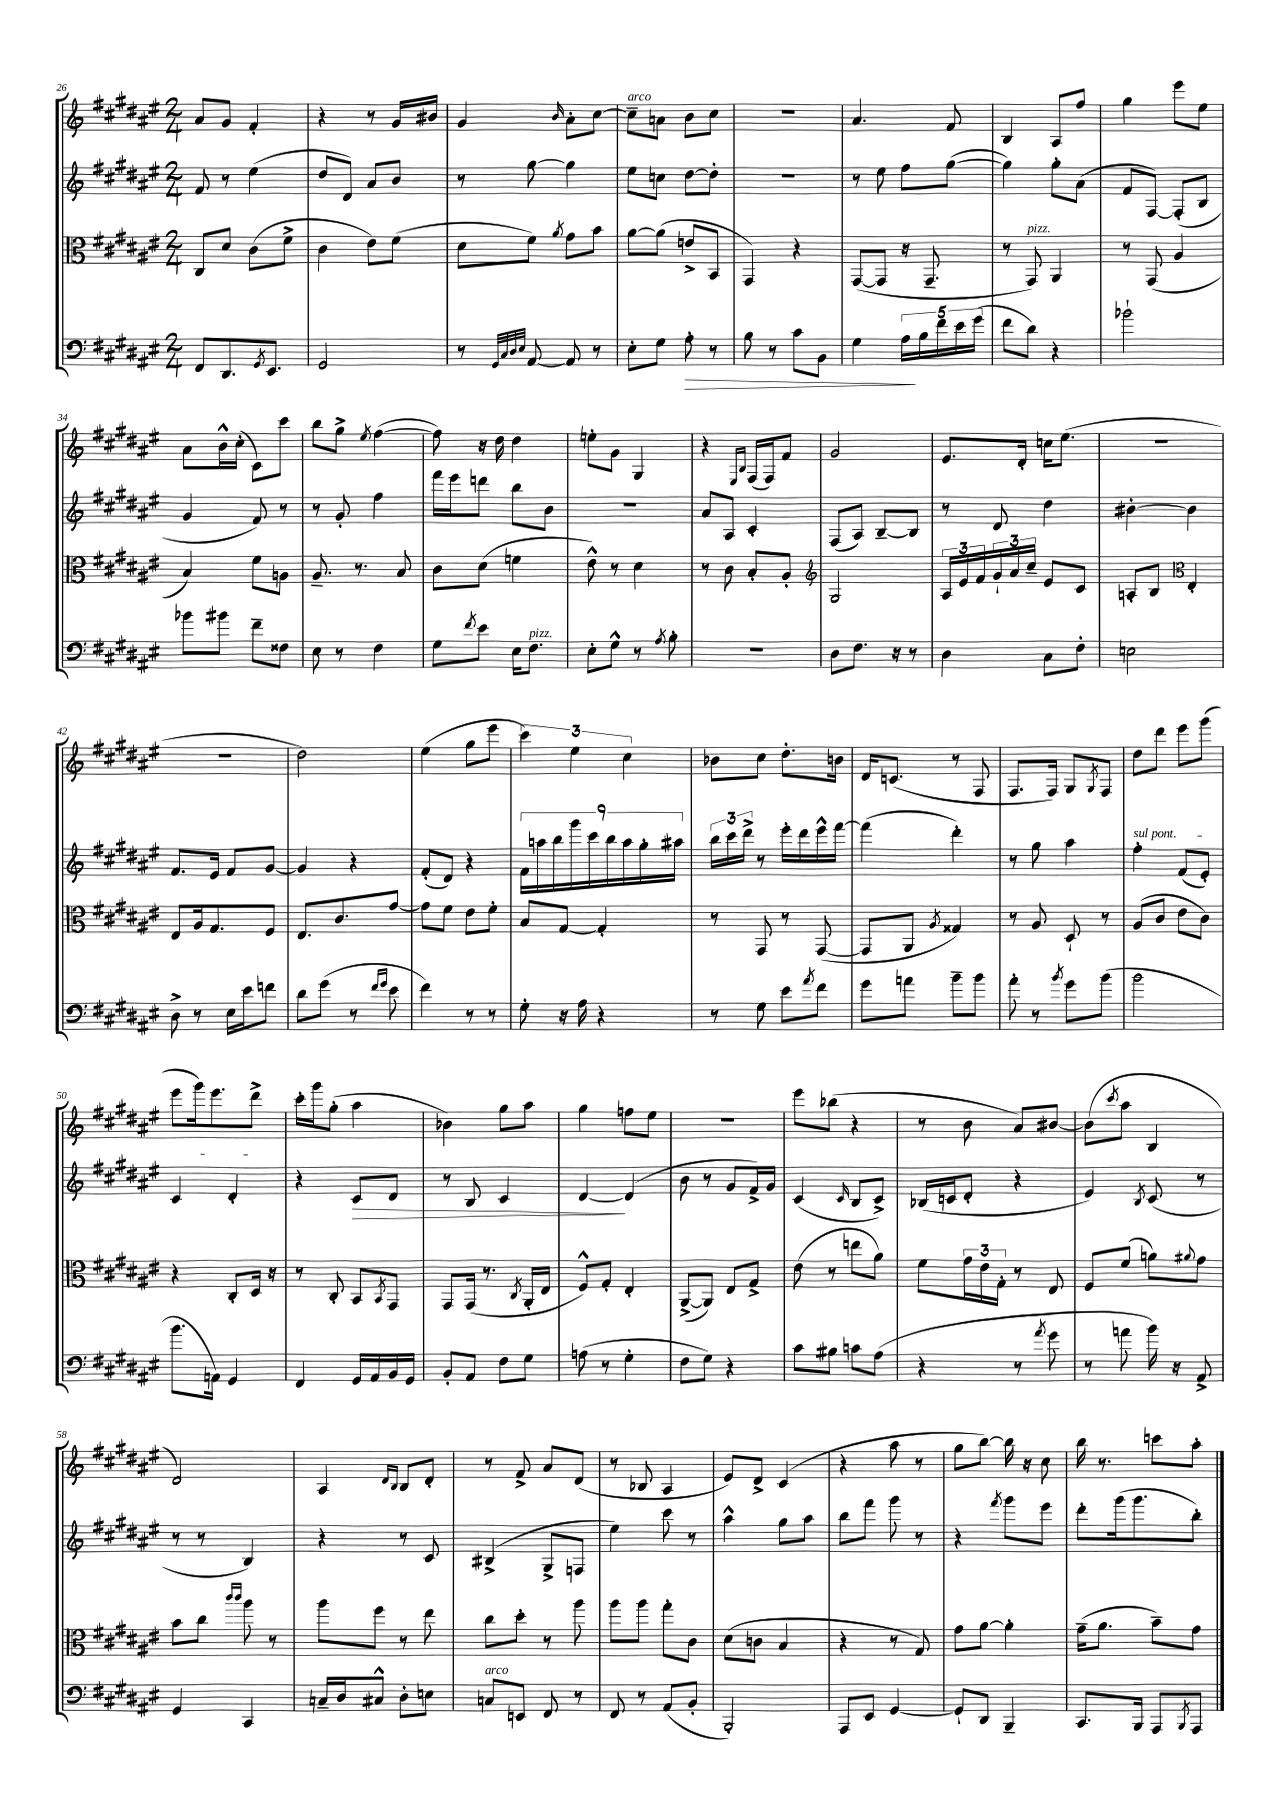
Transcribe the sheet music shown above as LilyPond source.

<<
\new StaffGroup <<
\new Staff = "s0" {
    \clef treble \key fis \major \numericTimeSignature \time 2/4
    ais'8 gis'8 fis'4-. |
    r4 r8 gis'16 bis'16 |
    gis'4 \grace { b'16 } ais'8-. cis''8~ |
    cis''8--^\markup { \italic "arco" } a'8 b'8 cis''8 |
    R2 |
    ais'4. fis'8 |
    b4 ais8 fis''8 |
    gis''4 eis'''8 eis''8 |
    ais'8 b'16-^ cis''16-.( cis'8) cis'''8 |
    b''8 gis''8-> \acciaccatura { eis''8 } fis''4~( |
    fis''8) r16 dis''16 dis''4 |
    e''8-. gis'8 gis4 |
    r4 \grace { eis16 b16 } fis16( fis16) fis'8 |
    gis'2 |
    eis'8. dis'16-. c''16 eis''8.( |
    R2 |
    R2 |
    dis''2) |
    eis''4( gis''8 eis'''8 |
    \tuplet 3/2 { cis'''4) eis''4 cis''4 } |
    bes'8 cis''8 dis''8.-. b'16 |
    dis'16 c'8.( r8 fis8 |
    fis8. fis16) gis8 \acciaccatura { gis8 } fis8 |
    dis''8 dis'''8 eis'''8 gis'''8( |
    eis'''8 gis'''16) eis'''8. dis'''8-> |
    cis'''16-. gis'''16 gis''8-.( ais''4 |
    bes'4) gis''8 ais''8 |
    gis''4 f''8 eis''8 |
    R2 |
    eis'''8 bes''8( r4 |
    r8 b'8 ais'8) bis'8~ |
    bis'8( \acciaccatura { cis'''8 } ais''8 b4 |
    dis'2) |
    ais4 \grace { dis'16 b16 } b8 dis'8-. |
    r8 fis'8-> ais'8 dis'8( |
    r8 bes8 ais4 |
    eis'8) dis'8-> cis'4( |
    r4 ais''8 r8 |
    gis''8 b''8~) b''16 r16 cis''8 |
    b''16 r8. c'''8 ais''8-. \bar "|." |
}
\new Staff = "s1" {
    \clef treble \key fis \major \numericTimeSignature \time 2/4
    fis'8 r8 eis''4( |
    dis''8 dis'8) ais'8 b'8 |
    r8 gis''8~ gis''4 |
    eis''8 c''8 dis''8~ dis''8-. |
    r2 |
    r8 eis''8 fis''8 gis''8~( |
    gis''4) gis''8-. ais'8( |
    fis'8 fis8~) fis8-.( b8 |
    gis'4 fis'8) r8 |
    r8 gis'8-. fis''4 |
    fis'''16 eis'''16 d'''8 b''8 b'8 |
    r2 |
    ais'8 ais8 cis'4-. |
    fis8( ais8) b8~-- b8 |
    r8 dis'8 dis''4 |
    bis'4~-. bis'4 |
    fis'8. eis'16 fis'8 gis'8~ |
    gis'4 r4 |
    fis'8-.( dis'8) r4 |
    \tuplet 9/8 { fis'16 a''16 b''16 gis'''16 cis'''16 b''16 a''16 gis''16-. ais''16 } |
    \tuplet 3/2 { b''16 cis'''16 dis'''16-> } r8 eis'''16-. dis'''16 eis'''16-^ fis'''16~ |
    fis'''4( dis'''4-.) |
    r8 gis''8 ais''4 |
    \once \override TextSpanner.bound-details.left.text = \markup { \italic "sul pont." } fis''4-.\startTextSpan fis'8( eis'8-.) |
    cis'4 dis'4-.\stopTextSpan |
    r4 cis'8\> dis'8 |
    r8 b8 cis'4 |
    dis'4~\! dis'4( |
    b'8 r8 gis'8 fis'16->) gis'16 |
    cis'4( \grace { cis'16 } b8 cis'8->) |
    bes16( c'16 dis'8-. r4 |
    eis'4) \acciaccatura { b8 } cis'8( r8 |
    r8 r8 b4) |
    r4 r8 cis'8 |
    bis4->( gis8-> f8 |
    eis''4) cis'''8 r8 |
    ais''4-^ gis''8 ais''8 |
    b''8 fis'''8 gis'''8 r8 |
    r4 \acciaccatura { fis'''8 } gis'''8 eis'''8 |
    dis'''8-. gis'''16( gis'''8. b''8-.) \bar "|." |
}
\new Staff = "s2" {
    \clef alto \key fis \major \numericTimeSignature \time 2/4
    cis8 dis'8 cis'8( fis'8-> |
    cis'4 eis'8) fis'8( |
    dis'8 fis'8) \acciaccatura { ais'8 } gis'8 b'8 |
    ais'8~ ais'8( e'8-> b,8 |
    gis,4) r4 |
    gis,8~( gis,8 r16 gis,8.-- |
    r8 gis,8^\markup { \italic "pizz." }) ais,4 |
    r8 gis,8( ais4 |
    b4) fis'8 a8 |
    ais8.-- r8. b8 |
    cis'8 dis'8( f'4 |
    eis'8-^) r8 dis'4 |
    r8 cis'8 b8-. ais8-. |
    \clef treble gis2 |
    \tuplet 3/2 { ais16 eis'16 fis'16 } \tuplet 3/2 { gis'16-! ais'16 cis''16-- } eis'8 cis'8 |
    a8-. b8 \clef alto eis4-. |
    eis8 ais16 gis8. fis8 |
    eis8. cis'8. gis'8~ |
    gis'8 fis'8 eis'8 fis'8-. |
    b8 gis8~ gis4-. |
    r8 gis,8 r8 gis,8~( |
    gis,8 ais,8 \acciaccatura { ais8 } gisis4) |
    r8 ais8 dis8-! r8 |
    ais8( cis'8 eis'8 cis'8) |
    r4 cis8-. dis16 r16 |
    r8 cis8-. b,8 \acciaccatura { b,8 } gis,8 |
    gis,8 gis,16( r8. \acciaccatura { cis8 } ais,16-. eis16 |
    fis8-^) gis8-. eis4-. |
    ais,8~->( ais,8) eis8 gis8-> |
    eis'8( r8 e''8 ais'8) |
    fis'8 \tuplet 3/2 { gis'16 eis'16 gis16-. } r8 eis8 |
    fis8 fis'8( a'8) \appoggiatura { ais'8 } gis'8 |
    b'8 cis''8 \grace { cis'''16 cis'''16 } ais''8 r8 |
    ais''8 fis''8 r8 eis''8 |
    cis''8 dis''8-. r8 ais''8 |
    ais''8 ais''8 gis''8-. cis'8 |
    dis'8( c'8 b4 |
    r4 r8 gis8) |
    gis'8 ais'8~ ais'4-. |
    gis'16--( ais'8. b'8--) gis'8 \bar "|." |
}
\new Staff = "s3" {
    \clef bass \key fis \major \numericTimeSignature \time 2/4
    fis,8 dis,8. \acciaccatura { gis,8 } eis,8. |
    gis,2 |
    r8 \grace { gis,32 cis32 dis32 eis32 } ais,8~ ais,8 r8 |
    eis8-. gis8 ais8-.\> r8 |
    b8 r8 cis'8 b,8 |
    gis4 \tuplet 5/4 { ais16\! b16 fis'16 eis'16 gis'16( } |
    fis'8 dis'8) r4 |
    bes'2-! |
    bes'8 bis'8 fis'8-- fisis8 |
    eis8 r8 fis4 |
    gis8 \acciaccatura { fis'8 } eis'8 eis16 fis8.^\markup { \italic "pizz." } |
    eis8-. gis8-^ r8 \acciaccatura { ais8 } b8-. |
    R2 |
    dis8 fis8. r16 r8 |
    dis4 cis8 fis8-. |
    e2 |
    dis8-> r8 eis16 eis'16 f'8 |
    dis'8 gis'8( r8 \grace { fis'16 gis'16 } eis'8 |
    fis'4) r8 r8 |
    gis8-. r16 ais16 r4 |
    r8 gis8 eis'8 \acciaccatura { ais'8 } fis'8 |
    gis'8 a'8 b'8-- b'8 |
    ais'8-. r8 \acciaccatura { b'8 } gis'8 b'8( |
    b'2 |
    b'8. a,16) gis,4 |
    fis,4 gis,16 ais,16 b,16 gis,16 |
    b,8-. ais,8 fis8 gis8 |
    a8( r8 gis4-. |
    fis8 gis8) r4 |
    cis'8 bis8 c'8 ais8( |
    r4 r8 \acciaccatura { ais'8 } gis'8 |
    r8 a'8 b'16) r16 ais,8-> |
    gis,4 cis,4 |
    c16-- dis16 cis8-^ dis8-. e8 |
    c8^\markup { \italic "arco" } e,8 fis,8 r8 |
    fis,8 r8 ais,8( b,8-. |
    b,,2-.) |
    ais,,8 eis,8 gis,4~ |
    gis,8-! dis,8 b,,4-- |
    cis,8. b,,16 ais,,8 \acciaccatura { b,,8 } ais,,8 \bar "|." |
}
>>
>>
\layout { \context { \Score currentBarNumber = #26 } }
